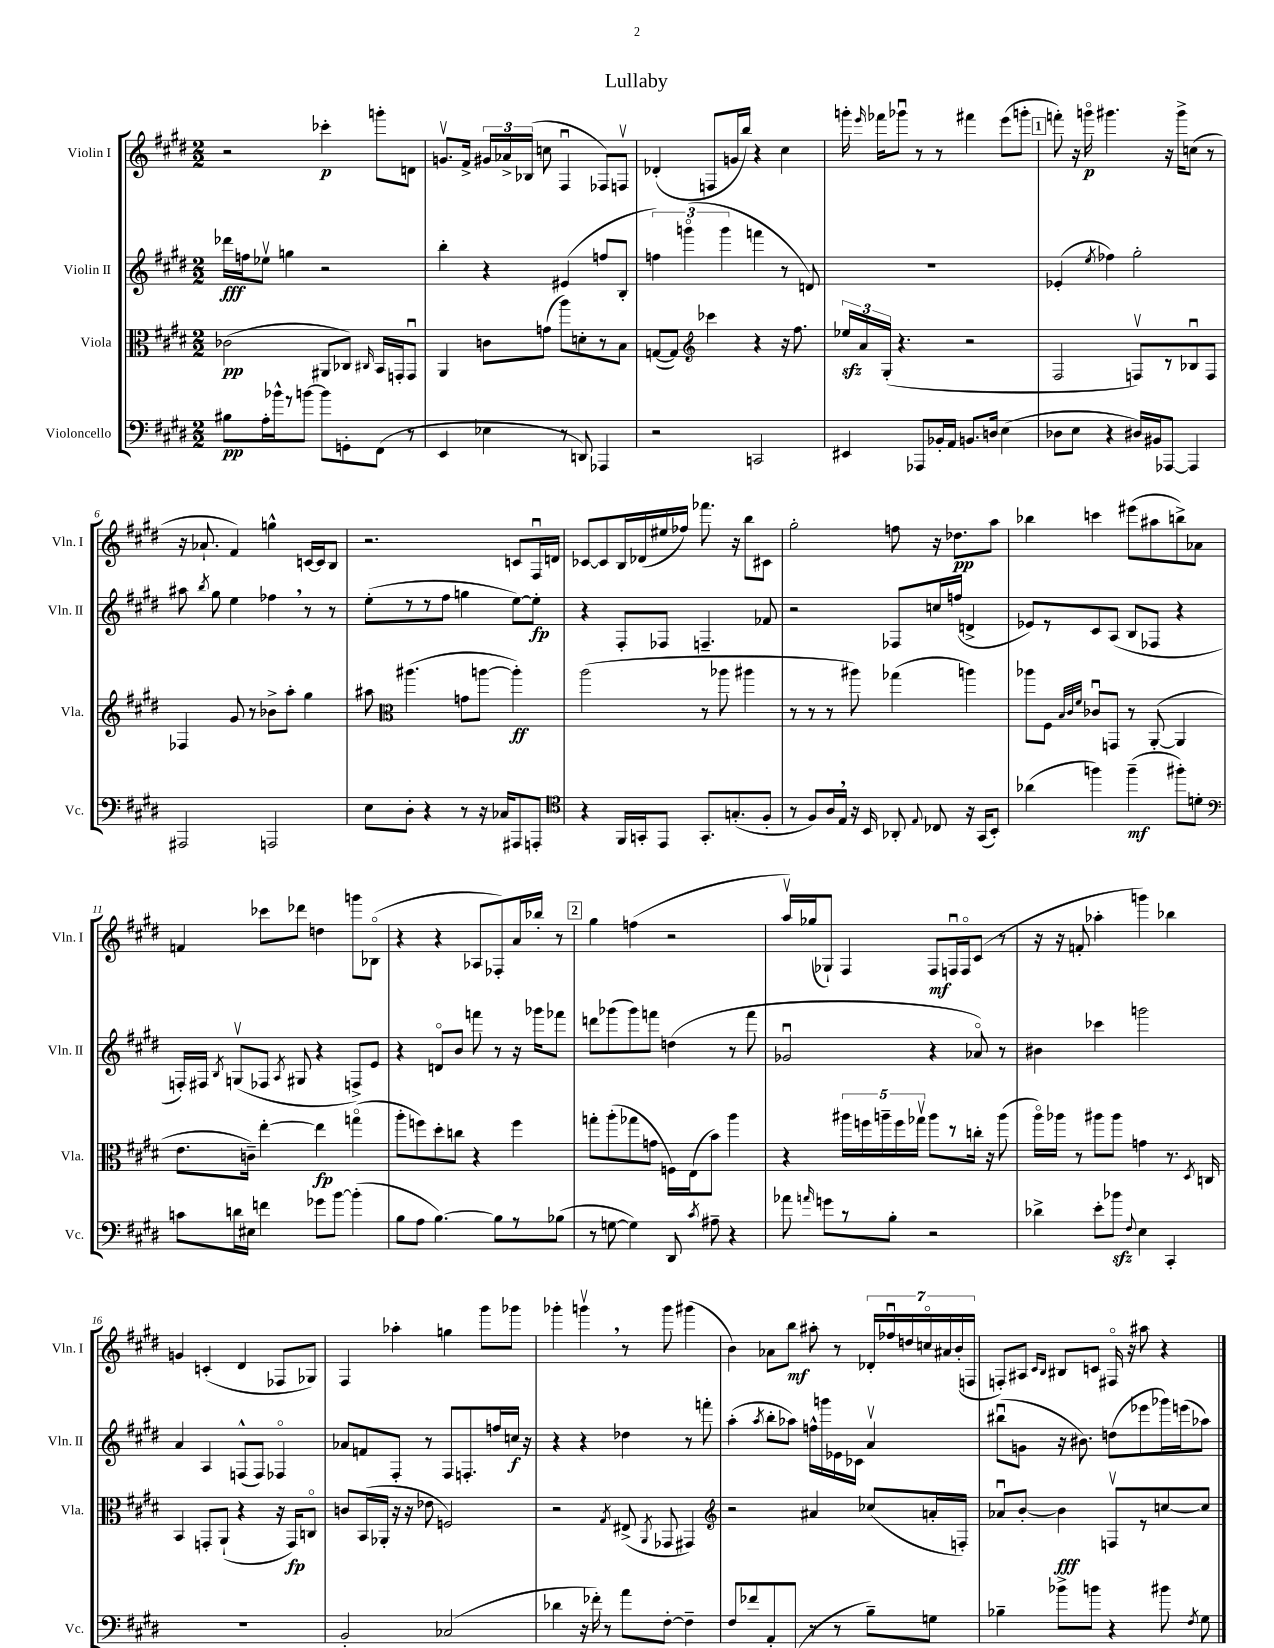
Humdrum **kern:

**kern	**kern	**kern	**kern
*staff4	*staff3	*staff2	*staff1
*clefF4	*clefC3	*clefG2	*clefG2
*k[f#c#g#d#]	*k[f#c#g#d#]	*k[f#c#g#d#]	*k[f#c#g#d#]
*M2/2	*M2/2	*M2/2	*M2/2
8B#\L	(2c-\	16ddd-\LL	2r
.	.	16ff\J	.
16A'\L	.	8ee-v\J	.
16b-^^\J	.	.	.
8r	.	4gg\	.
[8b\J	.	.	.
8b\]L	8AA#/L	2r	4ccc-'\
8GG'\	8C-/J)	.	.
.	16qqC#/	.	.
(8FF#\J	16BB/LL	.	8ggg'\L
.	16GG'/J	.	.
8r	8GGu/J	.	8d\J
=	=	=	=
4EE/	4AA/	4bb'\	8.gv/L
.	.	.	16f#^/Jk
4E-\	8c\L	4r	24g#/LL
.	.	.	24a-^/
.	.	.	(24B-/JJ
.	(8g\J	.	8cc\
8r	8aa\L)	(4e#/	4F#u/
8DD/)	8d'\	.	.
4AAA-/	8r	8ff/L	8F-/L)
.	8B\J	8B'/J	8Fv/J
=	=	=	=
2r	([8G/L	6ff\)	(4d-'/
.	8G/]J)	.	.
.	.	(6gggo\	.
*	*clefG2	*	*
.	4ccc-\	.	8F/L
.	.	6ggg\	.
.	.	.	16g/L
.	.	.	16bb/JJ)
2CC/	4r	4fff\	4r
.	16r	8r	4cc#\
.	8.ff#\	.	.
.	.	8d/)	.
=	=	=	=
4EE#/	24ee-/LL	1r	16ggg'\
.	24a/	.	.
.	.	.	16qqeee/
.	.	.	16fff-\LK
.	(24G#'/JJ	.	.
.	4.r	.	8ggg-u\J
8AAA-/L	.	.	8r
16BB-'/L	.	.	8r
16AA/JJ	.	.	.
8.BB/L	2r	.	4fff#\
16D/Jk	.	.	.
(4E\	.	.	(8eee\L
.	.	.	8ggg'\J
=	=	=	=
8D-\L	2F#/	(4e-'/	8fff'\)
8E\J	.	.	16r
.	.	.	16gggo\
.	.	8qee/	.
4r	.	4ff-\)	4.ggg#\
16D#/LL)	8Fv/L)	2gg#'\	.
16BB#/J	.	.	.
[8AAA-/J	8r	.	16r
.	.	.	16ggg#^\LK
4AAA-/]	8B-u/	.	(8cc\J
.	8F/J	.	8r
=	=	=	=
2AAA#/	4F-/	8aa#\	16r
.	.	.	8.a-`/
.	.	8qbb/	.
.	.	8gg#\	.
.	8g#/	4ee\	4f#/)
.	8r	.	.
2AAA/	8b-^\L	4ff-\	4gg^^\
.	8aa'\J	.	.
.	4gg#\	8r	[16c/LL
.	.	.	16c/]J
.	.	8r	8B/J
=	=	=	=
8E\L	8aa#\	(8ee'\L	2.r
*	*clefC3	*	*
8D#'\J	(4.aa#\	8r	.
4r	.	8r	.
.	.	8ff#\J	.
8r	8g\L	4gg\	.
16r	[8aa\J	.	.
16C-/LK	.	.	.
8AAA#/	4aa'\])	[8ee\L)	8c/L
8AAA'/J	.	8ee'\]J	16F#u/L
.	.	.	16d/JJ
=	=	=	=
*clefC4	*	*	*
4r	(2aa\	4r	[8c-/L
.	.	.	8c-/]
16FF#/LL	.	8F#'/L	16B/L
16GG'/J	.	.	(16d-/
8EE/J	.	8F-/J	16ee#/
.	.	.	16ff-/JJ)
8.GG'/L	8r	4.F~/	8.fff-\
.	8aa-\	.	.
(8.G'/	.	.	16r
.	4aa#\	.	8bb\L
8F#'/J	.	8f-/	8c#\J
=	=	=	=
8r	8r	2r	2gg#'\
8F#/L)	8r	.	.
16A/L	8r	.	.
16E/JJ	.	.	.
16r	8aa#\)	.	.
16BB/	.	.	.
8AA-'/	(4gg-\	8F-/L	8ff\
8qqE/	.	.	.
8C-/	.	16cc/L	16r
.	.	(16ff/JJ	8.dd-\L
16r	4aa\)	4d^/	.
(16GG#/LK	.	.	.
8BB'/J)	.	.	8aa\J
=	=	=	=
(4a-\	8aa-\L	8e-/L)	4bb-\
.	8F#\J	8r	.
.	32qqB/LLL	.	.
.	32qqc#/	.	.
.	32qqf#/JJJ	.	.
4ff\)	8c-u/L	8c#/	4ccc\
.	8GG/J	(8A/J	.
(4ff~\	8r	8B/L	(8eee#\L
.	([8AA'/	8F-/J	8aa#\
8ff#'\L)	4AA/]	4r	8bb^\)
8d'\J	.	.	8a-\J
=	=	=	=
*clefF4	*	*	*
8c\L	8.e\L	16F'/LL)	4f/
.	.	16F#/JJ	.
.	.	8qB/	.
16d\L	.	(8Gv/L	.
16E#\JJ	16c~\Jk)	.	.
4f\	[4ee'\	8F-/J	8ccc-\L
.	.	8qA/	.
.	.	8G#/	8ddd-\J
8g-\L	4ee\]	4r	4dd\
[8b\J	.	.	.
(4b'\]	(4ggo\	8F^/L)	8ggg\L
.	.	8e/J	(8B-o\J
=	=	=	=
8B\L	8aa'\L	4r	4r
8A\J	8ff\)	.	.
[4.B\)	8dd#'\	8do/L	4r
.	8cc\J	8b/J	.
.	4r	8fff\	8A-/L
8B\]L	.	8r	8F-'/)
8r	4ff\	16r	16a/L
.	.	16ggg-\LK	16bb-'/JJ
(8B-\J	.	8fff-\J	8r
=	=	=	=
8r	8gg'\L	8ddd\L	4gg#\
[8G\	(8aa'\	(8ggg-\	.
4G\])	8gg-\	8ggg-\)	(4ff\
.	8g\J	8fff\J	.
8DD#/	16F\LL)	(4dd\	2r
.	(16E\J	.	.
8qc#/	.	.	.
8A#~\	8b\J)	.	.
4r	4aa\	8r	.
.	.	8fff\	.
=	=	=	=
8a-\	4r	2g-u/	16aav/LL)
.	.	.	(16gg-/J
16qqa/	.	.	.
8g\L	.	.	8G-`/J)
8r	20aa#\LL	.	4F#/
.	20ff\	.	.
.	20aa~\	.	.
8B'\J	.	.	.
.	20ff\	.	.
.	20gg-v\JJ	.	.
2r	8aa\L	4r	8F#/L
.	8r	.	16Fu/L
.	.	.	16Fo/J
.	16cc'\Jk	8a-o/)	(8c#/J
.	16r	.	.
.	(8aa\	8r	8r
=	=	=	=
4d-^\	16aao\LL)	4b#\	16r
.	16aa-\JJ	.	16r
.	8r	.	8f'/
8e'\L	8aa#\L	4ccc-\	4aa-'\
8b-\J	8aa#\J	.	.
8qqF#/	.	.	.
4E\	4g\	2ggg\	4ggg\)
4CC#'/	8.r	.	4bb-\
.	8qD#/	.	.
.	16C/	.	.
=	=	=	=
1r	4BB/	4a/	4g/
.	8GG'/L	4A/	(4c'/
.	(8AA`/J	.	.
.	4r	(8F^^/L	4d#/
.	.	8F/J)	.
.	16r	4F-o/	8F-/L
.	16GG/LK)	.	.
.	8Co/J	.	8G-/J)
=	=	=	=
2BB'/	8c/L	8a-/L	4F#/
.	(16BB/L	8f/	.
.	16AA-'/JJ	.	.
.	16r	8F#'/J	4aa-'\
.	16r	.	.
.	8e-\	8r	.
(2C-/	2F/)	8F#/L	4gg\
.	.	8.F'/	.
.	.	.	8ggg#\L
.	.	16ff/L	.
.	.	16cc/JJ	8ggg-\J
.	.	16r	.
=	=	=	=
4d-\	2r	4r	4ggg-'\
16r	.	4r	4gggv\
16f-'\)	.	.	.
8r	.	.	.
.	8qG#/	.	.
8a\L	(8E#^/	4dd-\	8r
.	8qAA/	.	.
[8F#'\J	8GG-/	.	8ggg\
4F#~\]	4GG#/)	8r	(4ggg#\
.	.	8fff'\	.
=	=	=	=
*	*clefG2	*	*
8F#/L	2r	(4aa'\	4b\)
8f-/	.	.	.
.	.	8qaa/	.
8AA'/	.	8bb'\L	8a-\L
(8AAA-/J	.	8aa-\J)	8bb\J
8r	4a#/	16ff^^\LL	8aa#'\
.	.	16ggg\	.
8r	.	16e-\	8r
.	.	16c-\JJ	.
8B~\L)	(8cc-/L	4av/	28d-'/LL
.	.	.	28ff-u/
.	.	.	28dd/
.	.	.	28cco/
8G\J	16a'/L	.	.
.	.	.	28a#/
.	.	.	(28b'/
.	16F'/JJ)	.	.
.	.	.	28F/JJ
=	=	=	=
4B-~\	8a-u/L	(8bb#u\L	8F'/L)
.	[8b'/J	8g\J	8A#/J
.	.	.	16qqc#/LL
.	.	.	16qqB/JJ
8b-^\L	4b\]	16r	8B#/L
.	.	8.b#\)	.
8b\J	.	.	8c/J
4r	8Fv/L	(8dd\L	16F#o/
.	.	.	16r
.	8r	8eee-\	8aa#\
8b#\	[8cc/	16ggg-\L)	4r
.	.	(16eee\J	.
8qF#/	.	.	.
8G#\	8cc/]J	8aa-\J)	.
==	==	==	==
*-	*-	*-	*-
